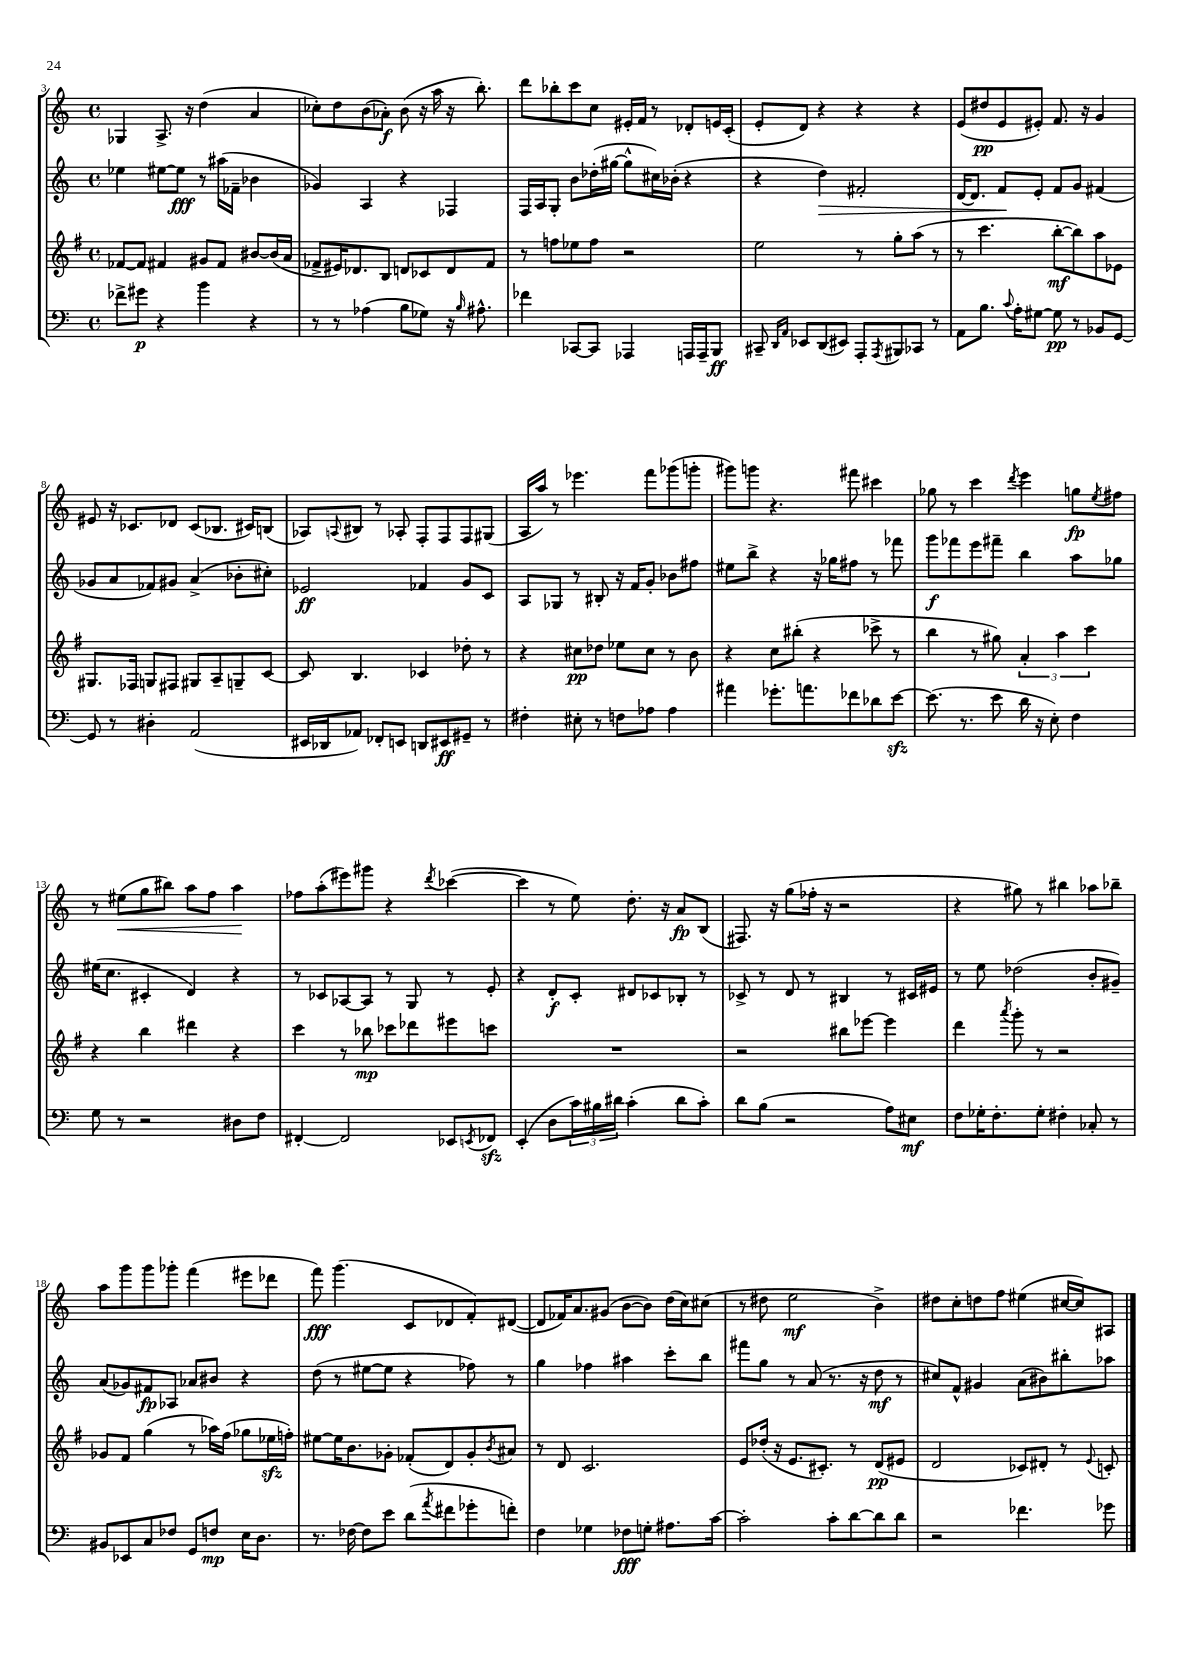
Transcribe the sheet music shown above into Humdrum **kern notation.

**kern	**kern	**kern	**kern
*staff4	*staff3	*staff2	*staff1
*clefF4	*clefG2	*clefG2	*clefG2
*k[]	*k[f#]	*k[]	*k[]
*M4/4	*M4/4	*M4/4	*M4/4
*met(c)	*met(c)	*met(c)	*met(c)
8f-^\L	[8f-/L	4ee-\	4G-/
8g#\J	8f-/]J	.	.
4r	4f#/	[8ee#\L	8.A^/
.	.	8ee#\]J	.
.	.	.	16r
4b\	8g#/L	8r	(4dd\
.	8f#/J	(16aa#\LL	.
.	.	16f-~\JJ	.
4r	[8b#/L	4b-\	4a/
.	(16b#/]L	.	.
.	16a/JJ	.	.
=	=	=	=
8r	8f-^/L	4g-/)	8cc-'\L)
8r	16e#/K)	.	8dd\
.	8.d-/	.	.
(4A-\	.	4A/	(8b\
.	8B/J	.	8a-'\J)
8B\L	8d/L	4r	(8b\
8G-\J)	8c-/	.	16r
.	.	.	16aa\
16r	8d/	4F-/	16r
16qqB/	.	.	.
8.A#^^\	.	.	8.bb'\)
.	8f-/J	.	.
=	=	=	=
4f-\	8r	16F/LL	8ddd\L
.	.	16A/J	.
.	8ff\L	8G'/J	8bb-'\
[8CC-/L	8ee-\	8b\L	8ccc\
8CC-/]J	8ff\J	(16dd-'\L	8cc\J
.	.	[16gg#\JJ	.
4AAA-/	2r	8gg#^^\]L	16e#'/LL
.	.	.	16f/JJ
.	.	16cc#\L)	8r
.	.	(16b-'\JJ	.
16AAA/LL	.	4r	8d-'/L
16AAA~/J	.	.	.
8BBB/J	.	.	16e/L
.	.	.	(16c'/JJ
=	=	=	=
8CC#~/	2ee\	4r	8e'/L
16qqDD/LL	.	.	.
16qqAA/JJ	.	.	.
8EE-/L	.	.	8d/J)
(8DD/	.	4dd\)	4r
8EE#/J)	.	.	.
8AAA'/L	8r	2f#'/	4r
8qAAA/	.	.	.
8BBB#/	8gg'\L	.	.
8CC-/J	(8aa\J	.	4r
8r	8r	.	.
=	=	=	=
8AA\L	8r	[16d/LK	(8e/L
.	.	8.d/]J	.
8.B\J	4.ccc\	.	8dd#/
.	.	8f/L	8e/
8qqc/	.	.	.
16A'\LK	.	.	.
[8G#\J	.	8e'/J	8e#'/J)
8G#\]	[8bb'\L	8f/L	8.f/
8r	8bb\])	8g/J	.
.	.	.	16r
8BB-/L	8aa\	(4f#/	4g/
[8GG/J	8e-\J	.	.
=	=	=	=
8GG/]	8.G#/L	8g-/L	8e#/
8r	.	8a/	16r
.	16F-/Jk	.	8.c-/L
4D#'\	8G/L	8f-/)	.
.	8F#/J	8g#/J	8d-/J
(2AA/	8G#/L	(4a^/	(8c-/L
.	8A~/	.	8.B-/J
.	8G~/	8b-'\L	.
.	.	.	16c#/LK)
.	[8c/J	8cc#'\J)	(8B/J
=	=	=	=
16EE#/LL	8c/]	2e-/	8A-/L)
16DD-/J	.	.	.
.	.	.	8qqA/
8AA-/J)	4.B/	.	8B#/J
8FF-'/L	.	.	8r
8EE/J	.	.	8A-'/
8DD/L	4c-/	4f-/	8F'/L
8EE#/	.	.	8F/
8GG#~/J	8dd-'\	8g/L	8F/
8r	8r	8c/J	(8G#/J
=	=	=	=
4F#'\	4r	8A/L	16A/LL
.	.	.	16aa/JJ)
.	.	8G-/J	8r
8E#'\	8cc#\L	8r	4.eee-\
8r	8dd-\J	8B#'/	.
8F\L	8ee-\L	16r	.
.	.	16f/LK	.
8A-\J	8cc#\J	8g'/J	8fff\L
4A-\	8r	8b-\L	(8ggg-\
.	8b\	8ff#\J	8ggg'\J
=	=	=	=
4a#\	4r	8ee#\L	8ggg#\L)
.	.	8bb^\J	8ggg\J
8.g-'\L	8cc\L	4r	4.r
.	(8bb#'\J	.	.
8.a\	.	.	.
.	4r	16r	.
.	.	16gg-\LK	.
8f-\	.	8ff#\J	8fff#\
8d-\	8ccc-^\	8r	4ccc#\
[8e\J	8r	8fff-\	.
=	=	=	=
(8.e\]	4bb\	8ggg\L	8gg-\
.	.	8fff-\	8r
8.r	.	.	.
.	8r	8eee\	4ccc\
8e\	8gg#\)	8fff#~\J	.
.	.	.	8qddd/
16d\	6a'/	4bb\	4eee\
16r	.	.	.
8E'\)	.	.	.
.	6aa\	.	.
4F\	.	8aa\L	8gg\L
.	6ccc\	.	.
.	.	.	8qee/
.	.	8gg-\J	8ff#\J
=	=	=	=
8G\	4r	(16ee#\LK	8r
.	.	8.cc\J	.
8r	.	.	(8ee#\L
2r	4bb\	4c#'/	8gg\
.	.	.	8bb#\J)
.	4ddd#\	4d/)	8aa\L
.	.	.	8ff\J
8D#\L	4r	4r	4aa\
8F\J	.	.	.
=	=	=	=
[4FF#'/	4ccc\	8r	8ff-\L
.	.	8c-/L	(8aa'\
2FF#/]	8r	[8A-/	8eee#\)
.	8bb-\	8A-/]J	8ggg#\J
.	8ccc-\L	8r	4r
.	8ddd-\	8G/	.
.	.	.	8qddd/
8EE-/L	8eee#\	8r	([4ccc-\
8qEE/	.	.	.
8FF-/J	8ccc\J	8e'/	.
=	=	=	=
(4EE'/	1r	4r	4ccc-\]
8D\L	.	8d'/L	8r
24c\L)	.	8c'/J	8ee\)
24B#\	.	.	.
24d#\JJ	.	.	.
(4c'\	.	8d#/L	8.dd'\
.	.	8c-/	.
.	.	.	16r
8d#\L	.	8B-'/J	8a/L
8c'\J)	.	8r	(8B/J
=	=	=	=
8d\L	2r	8c-^/	8.F#/)
(8B\J	.	8r	.
.	.	.	16r
2r	.	8d/	(8gg\L
.	.	8r	16ff-'\Jk
.	.	.	16r
.	8bb#\L	4B#/	2r
.	[8eee-\J	.	.
8A\L)	4eee-\]	8r	.
8E#\J	.	16c#/LL	.
.	.	16e#/JJ	.
=	=	=	=
8F\L	4ddd\	8r	4r
16G-'\K	.	8ee\	.
8.F'\	.	.	.
.	8qaaa/	.	.
.	8ggg'\	(2dd-\	8gg#\)
8G-'\J	8r	.	8r
4F#'\	2r	.	4bb#\
8C-'/	.	8b'/L	8aa-\L
8r	.	8g#~/J)	8bb-~\J
=	=	=	=
8BB#/L	8g-/L	(8a/L	8aa\L
8EE-/	8f#/J	8g-/)	8ggg\
8C/	(4gg\	8f#/	8ggg\
8F-/J	.	8A-/J	8ggg-'\J
8GG/L	8r	8a-/L	(4fff\
8F/J	16aa-\LL)	8b#/J	.
.	(16ff#\JJ	.	.
16E\LK	8gg-\L	4r	8eee#\L
8.D\J	.	.	.
.	16ee-\L	.	8ddd-\J
.	16ff'\JJ)	.	.
=	=	=	=
8.r	[8ee#\L	(8dd\	8fff\)
.	16ee#\]K	8r	(4.ggg\
[16F-\	8.b\	.	.
8F-\]L	.	[8ee#\L	.
8e\J	8g-'\J	8ee#\]J	.
(8d\L	(8f-'/L	4r	8c/L
8qa/	.	.	.
8f#\	8d/)	.	8d-/
8g-'\	8g-'/	8ff-\)	8f'/)
.	8qb/	.	.
8f'\J)	8a#/J	8r	([8d#/J
=	=	=	=
4F\	8r	4gg\	8d#/]L
.	8d/	.	16f-/K)
.	.	.	8.a/
4G-\	2.c/	4ff-\	.
.	.	.	(8g#/J
8F-\L	.	4aa#\	[8b\L
8G'\J	.	.	8b\]J)
8.A#\L	.	8ccc'\L	(16dd\LL
.	.	.	16cc\J)
.	.	8bb\J	(8cc#\J
[16c\Jk	.	.	.
=	=	=	=
2c'\]	8e/L	8fff#\L	8r
.	(16dd-'/Jk	8gg\J	8dd#\
.	16r	.	.
.	8.e/L	8r	2ee\
.	.	(8a/	.
.	8.c#'/J)	.	.
8c'\L	.	8.r	.
[8d\	8r	.	.
.	.	16r	.
8d\]	(8d/L	8dd\	4b^\)
8d\J	8e#/J	8r	.
=	=	=	=
2r	2d/	8cc#/L)	8dd#\L
.	.	8f^^/J	8cc'\
.	.	4g#/	8dd\
.	.	.	8ff\J
4.f-\	8c-/L)	(8a\L	(4ee#\
.	8d#'/J	8b#\)	.
.	8r	8bb#'\	[16cc#/LL
.	.	.	16cc#/]J)
.	8qqe/	.	.
8g-\	8c'/	8aa-\J	8A#/J
==	==	==	==
*-	*-	*-	*-
